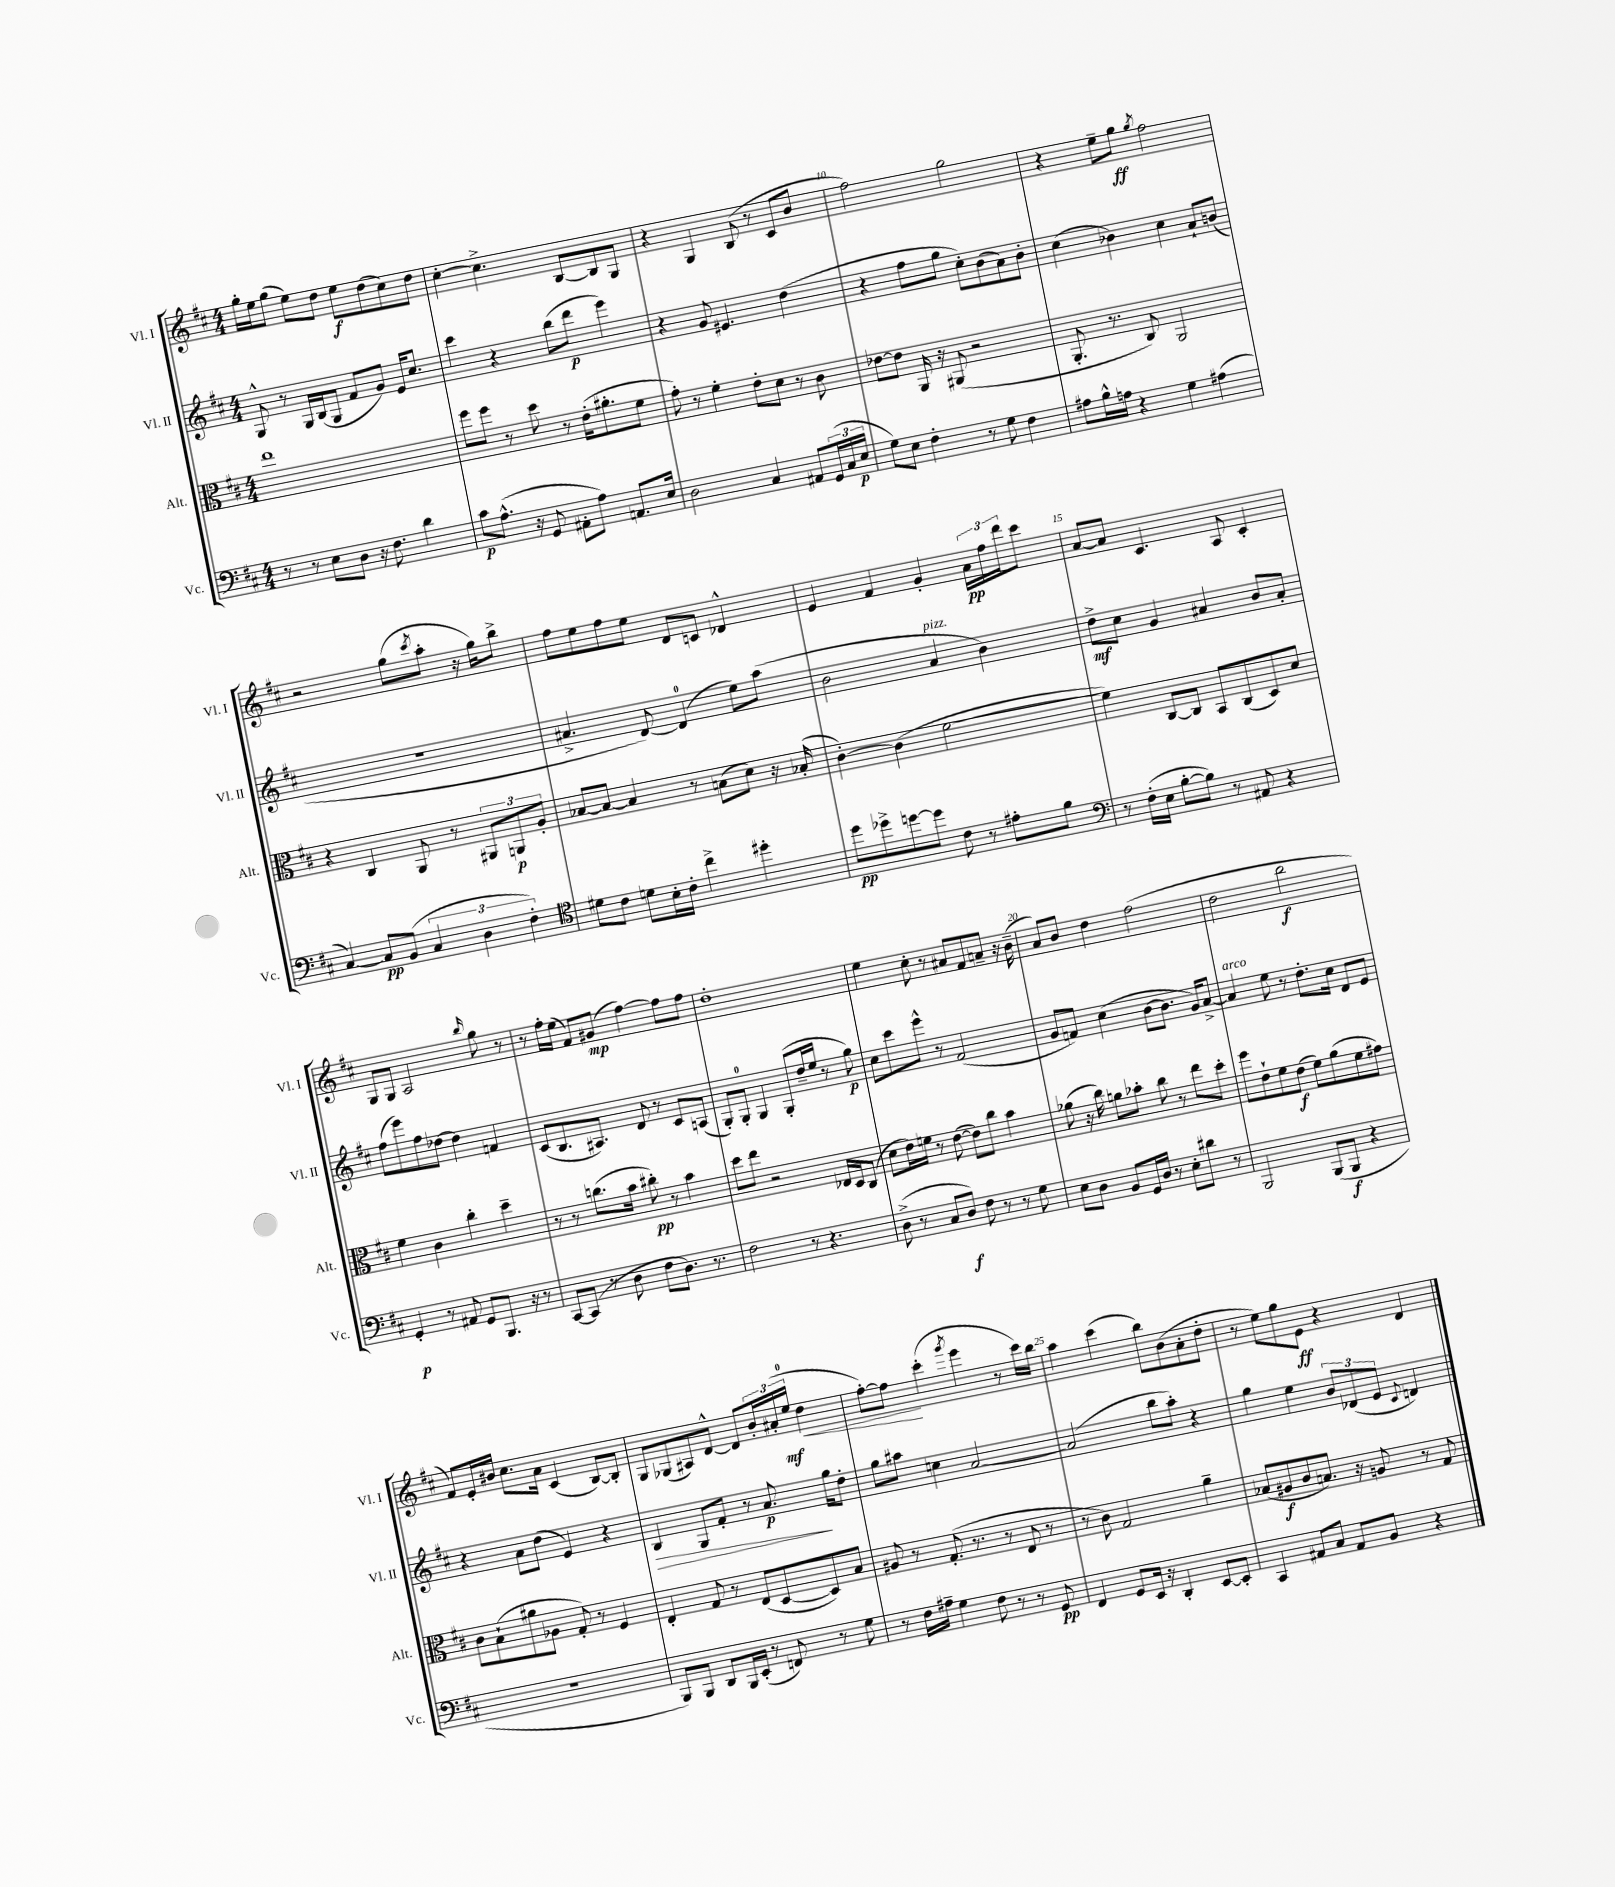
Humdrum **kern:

**kern	**kern	**kern	**kern
*staff4	*staff3	*staff2	*staff1
*clefF4	*clefC3	*clefG2	*clefG2
*k[f#c#]	*k[f#c#]	*k[f#c#]	*k[f#c#]
*M4/4	*M4/4	*M4/4	*M4/4
8r	1ee	8G^^	16gg'
.	.	.	16ee
8r	.	8r	(8gg
8E	.	16G	8ee)
.	.	(16B	.
8D	.	8G	8dd
16r	.	8f#	8ee
8.F#	.	.	.
.	.	8g)	(8dd
4d	.	16e	8cc#)
.	.	8.cc#	.
.	.	.	8dd
=	=	=	=
8c#	8ff#	4ccc#	[4cc#'
(8.A^^	8ff#	.	.
.	8r	4r	4.cc#^]
16r	.	.	.
8GG	8dd	.	.
8AA#'	8r	(8bb	.
8A)	(16e'	8ddd	[8B
.	8.a#'	.	.
8.AA	.	4eee)	8B]
.	8f#	.	8G
16E	.	.	.
=	=	=	=
2D	8g')	4r	4r
.	8r	.	.
.	4f#'	8g	4G
.	.	4.e#	.
4C#	8e'	.	(8B
.	8d	.	8r
8AA#	8r	(4dd	8c#
(24GG	8c#	.	8b
24C#	.	.	.
24E	.	.	.
=	=	=	=
8G)	[8e-	4r	2ff#)
8E	8e-]	.	.
4F#'	16AA	8ff#	.
.	16r	.	.
.	(8AA#	8gg	.
8r	2r	8cc#')	2gg
8G	.	(8b	.
4F#	.	8a)	.
.	.	8b'	.
=	=	=	=
8A#	8.AA'	(4cc#	4r
16B^^	.	.	.
16A	8.r	.	.
4r	.	4b-)	8ee~
.	8C#)	.	8gg
.	.	.	8qgg
4G	2AA	4cc#	2ff#
(4A#	.	8a`	.
.	.	(8b	.
=	=	=	=
[4C#)	4r	1r	2r
8C#]	4C#	.	.
(8BB	.	.	.
6C#	8AA	.	(8gg
.	.	.	8qccc#
.	8r	.	8aa'
6D	.	.	.
.	12AA#	.	16r
.	.	.	16gg)
6F#')	12AA	.	.
.	.	.	8bb^
.	12A'	.	.
=	=	=	=
*clefC4	*	*	*
8d#	[8B-	4.a#^	8ff#
8c#	8B-_	.	8ee
8d	4B-]	.	8ff#
16B'	.	[8d)	8ee
16c#'	.	.	.
4cc#^	8r	(4d]	8d
.	(8B	.	8c
4dd#'	8d)	8ee)	4d-^^
.	16r	(8aa	.
.	(16B-'	.	.
=	=	=	=
8dd	[4c#')	2b	4e
8dd-^	.	.	.
[8dd	(4c#]	.	4f#
8dd]	.	.	.
8c#	[2f#	4a	4g'
8r	.	.	.
8e#'	.	4b)	24a
.	.	.	24ff#
.	.	.	24ddd
8f#	.	.	8ccc#
=	=	=	=
*clefF4	*	*	*
8r	4f#])	8dd^	[8a
(16F#'	.	8cc#	8a]
16E	.	.	.
[8B'	[8C#	4g	4.c#
8B])	8C#]	.	.
8r	8BB	4a#	.
8AA#	(8C#	.	8A
4r	8D)	8b	4c#'
.	8d	8a#'	.
=	=	=	=
4GG'	4f#	(8ff#	8G
.	.	8eee)	8G
8r	4c#	8ff#	2A
8AA#	.	[8dd-	.
8GG	4cc#'	4dd-]	.
8.BBB	.	.	.
.	.	.	16qqbb
.	4dd~	4f	8gg
16r	.	.	.
8r	.	.	8r
=	=	=	=
[8CC#	8r	(8c#	8r
(8CC#]	8r	8.B	16ff#'
.	.	.	(16ee
8r	(8.cc	.	8f#)
.	.	8.A#)	.
8D	.	.	(8g#
.	16b	.	.
8F#	8cc#')	8d	[4ff#)
8.D)	8r	8r	.
.	4b	8c#	8ff#]
8.r	.	.	.
.	.	(8A	8ff#
=	=	=	=
2F#	8dd	8G')	1dd'
.	8ee	8G'	.
.	2r	4G	.
8r	.	(8G'	.
4.r	.	16dd~	.
.	.	16ee	.
.	16E-	8r	.
.	16D	.	.
.	(8C#	8gg)	.
=	=	=	=
(8D^	8d	8cc#	4ee
8r	16e)	8ccc#	.
.	16f	.	.
8C#	8r	8eee^^	8cc#'
8D)	([8e	8r	8r
8F#	8e])	(2f#	8a#
8r	8cc#	.	8f#
8r	4b	.	8a~
8G	.	.	16r
.	.	.	(16b~
=	=	=	=
8E	(8a-	8g	8a)
8D	16r	8f)	8b
.	16cc#)	.	.
8BB	8a	(4cc#	4dd
16GG	8b-'	.	.
16D	.	.	.
8r	8cc#	[8b	(2ff#
8E'	8r	8.b]	.
8d#	8ee	.	.
.	.	16g)	.
8r	8dd'	[8a^	.
=	=	=	=
2BBB	8ff#	4a]	2dd
.	8e`	.	.
.	8f#	8ee	.
.	(8e	8r	.
(8BBB	8f#)	8.dd'	2bb
8BBB	(8a	.	.
.	.	16cc#	.
4r	8f#	8d	.
.	8g#)	8e	.
=	=	=	=
1r	8c#	4r	8f#)
.	(8B`	.	16e'
.	.	.	16b#
.	8a#	8a	8.cc#
.	8A-	(8dd	.
.	.	.	16a
.	8G')	4e)	(4c#
.	8r	.	.
.	4F#	4r	[8B)
.	.	.	8B']
=	=	=	=
8BBB)	4E'	4B	8G
8BBB	.	.	(8G-
8DD	8G	8G	8A#)
16BBB	8r	8f#'	[8d^^
(16EE'	.	.	.
8r	(8E	8r	8d]
8FF)	[8D	8.a	24b'
.	.	.	(24a#'
.	.	.	24ee
8r	8D])	.	4dd
.	.	16gg	.
8G	8B	8dd'	.
=	=	=	=
8r	8A#	8gg	[8ff#')
16F#	8r	8aa#	8ff#]
16A#~	.	.	.
4G	(8.G'	4cc	(4ccc#'
.	8.r	.	.
.	.	.	8qggg
8F#	.	[2a	4eee
8r	8r	.	.
8r	8E	.	8r
8GG	8r	.	16ccc#)
.	.	.	16bb
=	=	=	=
4FF#	8r	(2a]	4aa
.	8c#)	.	.
8GG	2G	.	(4ccc#
16EE	.	.	.
16r	.	.	.
4DD'	.	8bb	8bb)
.	.	8aa')	(8b
[8EE	4a~	4r	8a'
8EE']	.	.	8dd'
=	=	=	=
4CC#	(8B-	4gg	8r
.	8A#	.	8ee)
8AA#	8c#	4ee	8gg
8C#	8.B)	.	8e
8AA#	.	12b	4r
.	16r	.	.
.	.	(12d-	.
8BB	8A	.	.
.	.	12e	.
.	.	8qqc#	.
4r	8r	4d)	4d
.	8G	.	.
==	==	==	==
*-	*-	*-	*-
